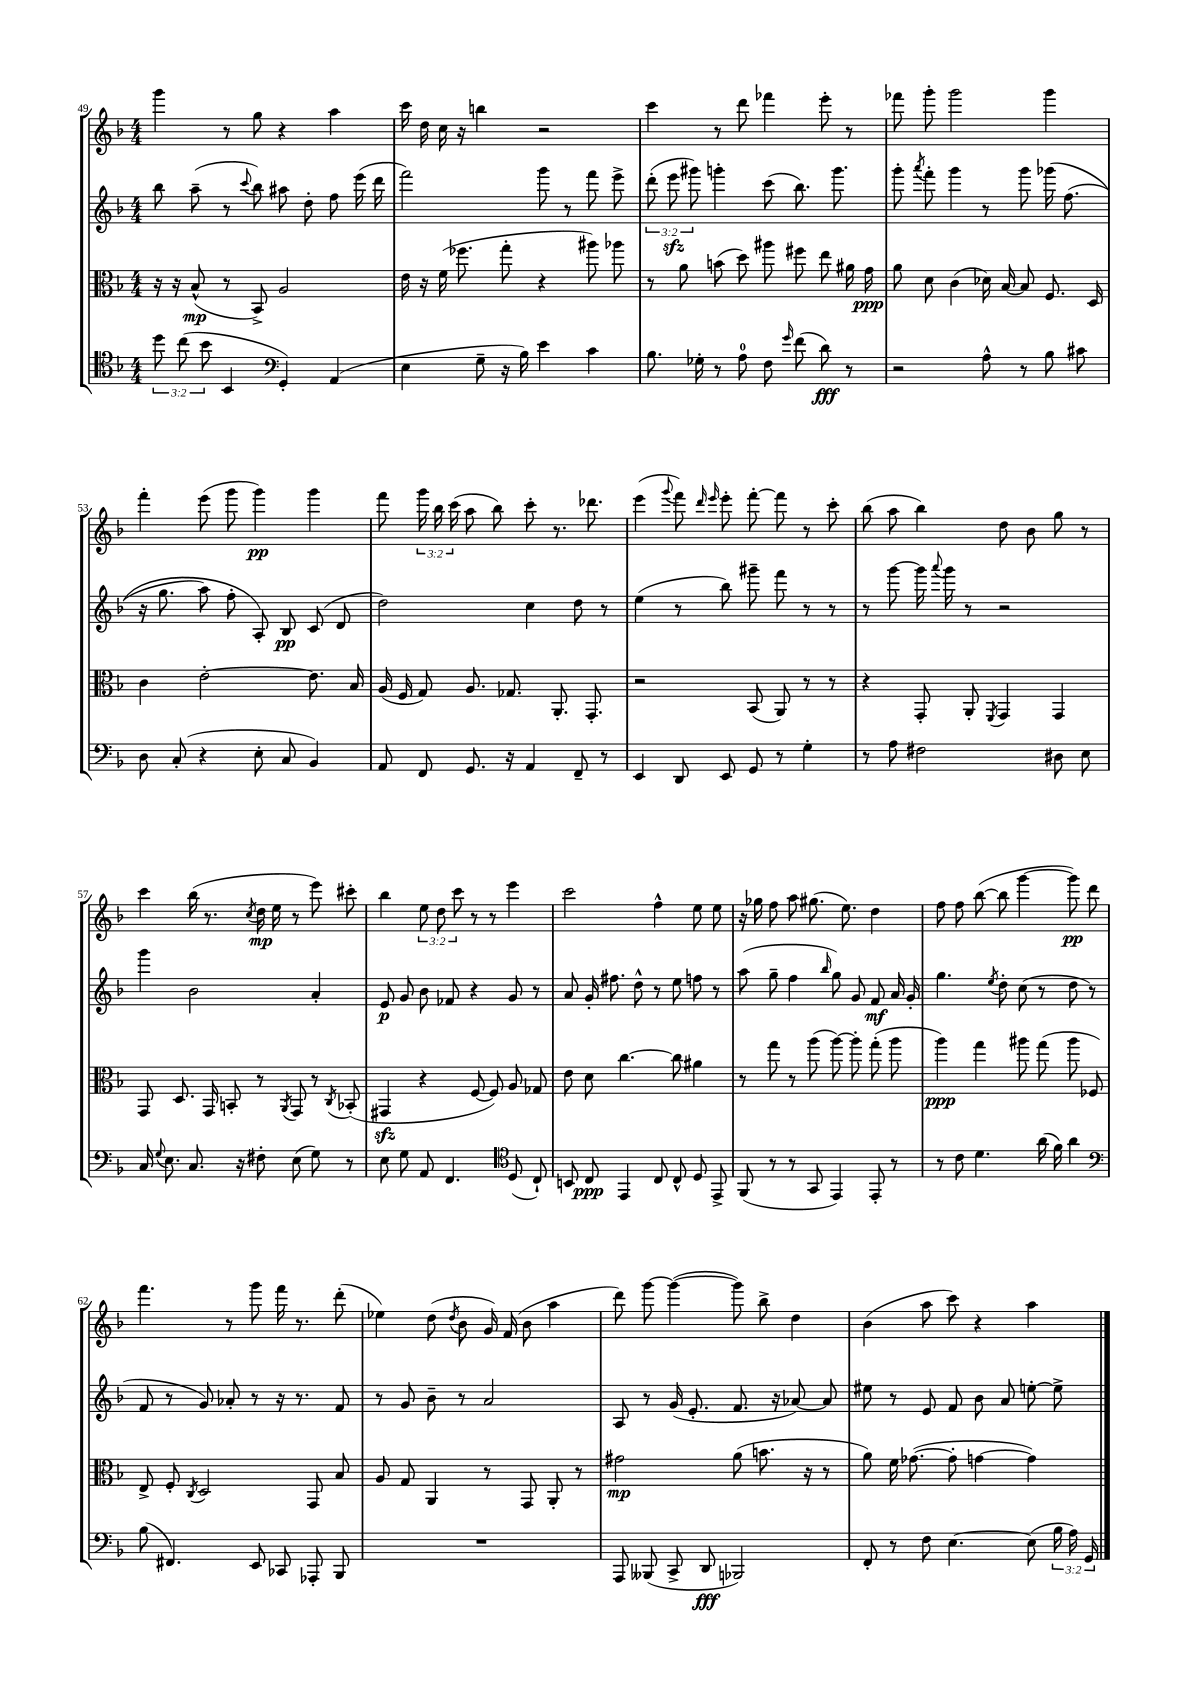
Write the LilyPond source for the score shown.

<<
\new StaffGroup <<
\new Staff = "s0" {
    \clef treble \key f \major \numericTimeSignature \time 4/4 \override Staff.TupletNumber.text = #tuplet-number::calc-fraction-text
    \autoBeamOff g'''4 r8 g''8 r4 a''4 |
    c'''16 d''16 c''16 r16 b''4 r2 |
    c'''4 r8 d'''8 fes'''4 e'''8-. r8 |
    fes'''8 g'''8-. g'''2 g'''4 |
    f'''4-. e'''8( g'''8 g'''4\pp) g'''4 |
    f'''8 \tuplet 3/2 { g'''16 bes''16 c'''16( } a''8 bes''8) c'''8-. r8. des'''8. |
    e'''4( \appoggiatura { g'''8 } f'''8) \grace { d'''16 e'''16 } e'''8-. f'''8~-. f'''8 r8 c'''8-. |
    bes''8( a''8 bes''4) d''8 bes'8 g''8 r8 |
    c'''4 bes''16( r8. \acciaccatura { c''8 } d''16\mp e''16 r8 e'''8) cis'''8-. |
    bes''4 \tuplet 3/2 { e''8 d''8 c'''8 } r8 r8 e'''4 |
    c'''2 f''4-^ e''8 e''8 |
    r16 ges''16 f''8 a''8 gis''8.( e''8.) d''4 |
    f''8 f''8 bes''8~( bes''8 g'''4~ g'''8\pp) d'''8 |
    f'''4. r8 g'''8 f'''16 r8. d'''8-.( |
    ees''4) d''8( \acciaccatura { d''8 } bes'8 g'16) f'16( bes'8 a''4 |
    d'''8) g'''8~ g'''4~( g'''8) bes''8-> d''4 |
    bes'4( a''8 c'''8) r4 a''4 \bar "|." |
}
\new Staff = "s1" {
    \clef treble \key f \major \numericTimeSignature \time 4/4 \override Staff.TupletNumber.text = #tuplet-number::calc-fraction-text
    \autoBeamOff bes''8 a''8--( r8 \appoggiatura { c'''8 } bes''8) ais''8 d''8-. f''8 e'''16( d'''16 |
    f'''2) g'''8 r8 f'''8 e'''8-> |
    \tuplet 3/2 { d'''8-.( e'''8\sfz gis'''8) } g'''4-. c'''8( bes''8.) g'''8. |
    g'''8-. \acciaccatura { a'''8 } f'''8-. g'''4 r8 g'''8 ges'''16\( f''8.( |
    r16 g''8. a''8) f''8-. a8-.\) bes8\pp c'8( d'8 |
    d''2) c''4 d''8 r8 |
    e''4( r8 bes''8) gis'''8-- f'''8 r8 r8 |
    r8 g'''8~ g'''16 \appoggiatura { a'''8 } g'''16 r8 r2 |
    g'''4 bes'2 a'4-. |
    e'8\p g'8 bes'8 fes'8 r4 g'8 r8 |
    a'8 g'16-. fis''8. d''8-^ r8 e''8 f''8 r8 |
    a''8( g''8-- f''4 \grace { bes''16 } g''8) g'8 f'8\mf a'16 g'16-. |
    g''4. \acciaccatura { e''8 } d''8-. c''8( r8 d''8 r8 |
    f'8 r8 g'8) aes'8-. r8 r16 r8. f'8 |
    r8 g'8 bes'8-- r8 a'2 |
    a8 r8 g'16( e'8.-. f'8. r16 aes'8~) aes'8 |
    eis''8 r8 e'8 f'8 bes'8 a'8 e''8~-. e''8-> \bar "|." |
}
\new Staff = "s2" {
    \clef alto \key f \major \numericTimeSignature \time 4/4
    \autoBeamOff r16 r16 bes8-^\mp( r8 bes,8->) a2 |
    e'16 r16 f'16( fes''8. g''8-. r4 ais''8) aes''8 |
    r8 a'8 b'8( d''8) ais''8 fis''8 e''8 ais'16 g'16\ppp |
    a'8 d'8 c'4( des'16) bes16~ bes8 f8. d16 |
    c'4 e'2~-. e'8. bes16 |
    a16( f16 g8) a8. ges8. a,8.-. g,8.-. |
    r2 bes,8( a,8) r8 r8 |
    r4 g,8-. a,8-. \acciaccatura { f,8 } g,4 g,4 |
    g,8 d8. g,16 b,8-. r8 \acciaccatura { a,8 } g,8 r8 \acciaccatura { c8 } bes,8-.( |
    gis,4\sfz r4 f8~ f8) a8 ges8 |
    e'8 d'8 c''4.~ c''8 ais'4 |
    r8 g''8 r8 a''8( a''8~) a''8-. g''8-.( a''8 |
    a''4\ppp) g''4 ais''8 g''8( ais''8 fes8) |
    e8-> f8-. \acciaccatura { c8 } d2 g,8 bes8 |
    a8 g8 a,4 r8 g,8 a,8-. r8 |
    gis'2\mp a'8( b'8. r16 r8 |
    a'8) f'16 ges'8.~( ges'8-. g'4~ g'4) \bar "|." |
}
\new Staff = "s3" {
    \clef tenor \key f \major \numericTimeSignature \time 4/4 \override Staff.TupletNumber.text = #tuplet-number::calc-fraction-text
    \autoBeamOff \tuplet 3/2 { d''8 c''8( bes'8 } bes,4 \clef bass g,4-.) a,4( |
    e4 g8-- r16 bes16) e'4 c'4 |
    bes8. ges16-. r8 a8-0 f8 \grace { g'16 } f'8( d'8\fff) r8 |
    r2 a8-^ r8 bes8 cis'8 |
    d8 c8-.( r4 e8-. c8 bes,4) |
    a,8 f,8 g,8. r16 a,4 f,8-- r8 |
    e,4 d,8 e,8 g,8 r8 g4-. |
    r8 a8 fis2 dis8 e8 |
    c16 \appoggiatura { g8 } e8. c8. r16 fis8-. e8( g8) r8 |
    e8 g8 a,8 f,4. \clef tenor d8( c8-!) |
    b,8 c8\ppp e,4 c8 c8-^ d8 e,8-> |
    f,8( r8 r8 g,8 e,4) e,8-. r8 |
    r8 c'8 d'4. a'16( f'16) a'4 |
    \clef bass bes8( fis,4.) e,8 ces,8 aes,,8-. bes,,8 |
    R1 |
    a,,8 beses,,8( c,8-> d,8\fff bes,,2) |
    f,8-. r8 f8 e4.~ e8( \tuplet 3/2 { bes16 a16) g,16 } \bar "|." |
}
>>
>>
\layout { \context { \Score currentBarNumber = #49 } }
